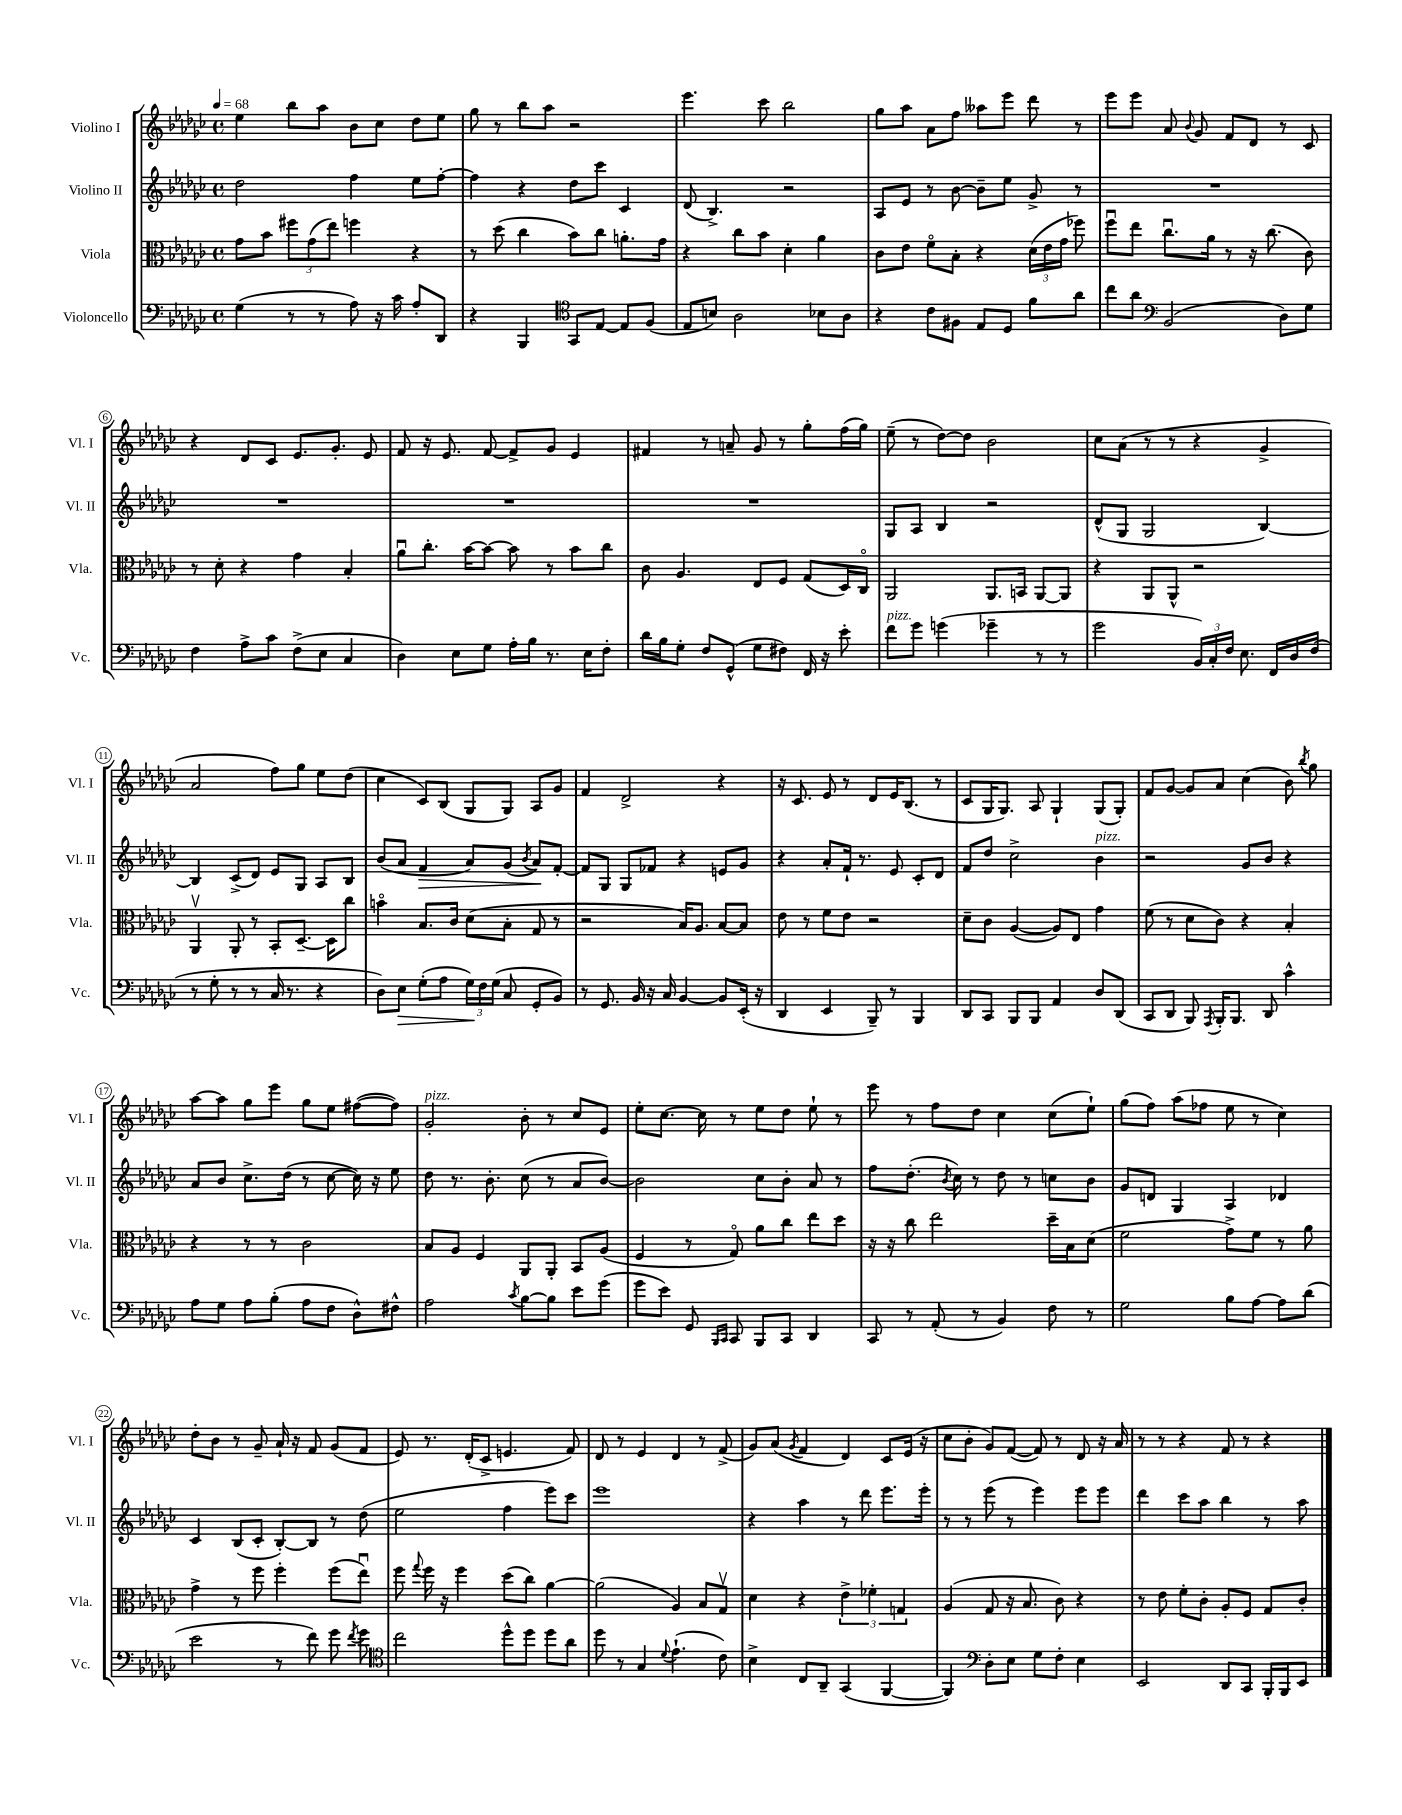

**kern	**kern	**kern	**kern
*staff4	*staff3	*staff2	*staff1
*clefF4	*clefC3	*clefG2	*clefG2
*k[b-e-a-d-g-c-]	*k[b-e-a-d-g-c-]	*k[b-e-a-d-g-c-]	*k[b-e-a-d-g-c-]
*M4/4	*M4/4	*M4/4	*M4/4
*met(c)	*met(c)	*met(c)	*met(c)
*MM68	*MM68	*MM68	*MM68
(4G-	8g-	2dd-	4ee-
.	8b-	.	.
8r	12ff#	.	8bb-
.	(12g-	.	.
8r	.	.	8aa-
.	12ee-)	.	.
8A-)	4ff	4ff	8b-
16r	.	.	8cc-
16c-	.	.	.
8A-'	4r	8ee-	8dd-
8DD-	.	[8ff'	8ee-
=	=	=	=
4r	8r	4ff]	8gg-
.	(8dd-	.	8r
4BBB-	4cc-	4r	8bb-
.	.	.	8aa-
*clefC4	*	*	*
8GG-	8b-)	8dd-	2r
[8E-	8cc-	8ccc-	.
8E-]	8.a'	4c-	.
(8F	.	.	.
.	16g-	.	.
=	=	=	=
8E-	4r	(8d-	4.eee-
8B)	.	4.B-^)	.
2A-	8cc-	.	.
.	8b-	.	8ccc-
.	4d-'	2r	2bb-
8B-	4a-	.	.
8A-	.	.	.
=	=	=	=
4r	8c-	8A-	8gg-
.	8e-	8e-	8aa-
8c-	8fo	8r	8a-
8F#	8B-'	[8b-	8ff
8E-	4r	8b-~]	8aa--
8D-	.	8ee-	8eee-
8f	(24d-	8g-^	8ddd-
.	24e-	.	.
.	24g-	.	.
8a-	8ff-)	8r	8r
=	=	=	=
8cc-	8ffu	1r	8eee-
8a-	8ee-	.	8eee-
*clefF4	*	*	*
(2BB-	8.cc-u	.	8a-
.	.	.	8qqb-
.	.	.	8g-
.	16a-	.	.
.	8r	.	8f
.	16r	.	8d-
.	(8.cc-	.	.
8D-)	.	.	8r
8G-	8c-)	.	8c-
=	=	=	=
4F	8r	1r	4r
.	8d-'	.	.
8A-^	4r	.	8d-
8c-	.	.	8c-
(8F^	4g-	.	8.e-
8E-	.	.	.
.	.	.	8.g-'
4C-	4B-'	.	.
.	.	.	8e-
=	=	=	=
4D-)	8a-u	1r	8f
.	8.cc-'	.	16r
.	.	.	8.e-
8E-	.	.	.
.	[16b-	.	.
8G-	8b-_	.	[8f
16A-'	8b-]	.	8f^]
16B-	.	.	.
8.r	8r	.	8g-
.	8b-	.	4e-
16E-	.	.	.
8F'	8cc-	.	.
=	=	=	=
16d-	8c-	1r	4f#
16B-	.	.	.
8G-'	4.A-	.	.
8F	.	.	8r
(8GG-^^	.	.	8a~
8G-	8E-	.	8g-
8F#)	8F	.	8r
16FF	(8G-	.	8gg-'
16r	.	.	.
8e-'	16D-)	.	(16ff
.	16C-o	.	16gg-)
=	=	=	=
8f	2AA-	8G-	(8ee-~
8g-	.	8A-	8r
(4g	.	4B-	[8dd-)
.	.	.	8dd-]
4g-~	8.AA-	2r	2b-
.	16BB	.	.
8r	[8AA-	.	.
8r	8AA-]	.	.
=	=	=	=
2g-	4r	(8d-^^	8cc-
.	.	8G-	(8a-
.	8AA-	2G-	8r
.	8AA-^^	.	8r
24BB-)	2r	.	4r
24C-'	.	.	.
24F	.	.	.
8.E-	.	.	.
.	.	[4B-)	4g-^
16FF	.	.	.
16D-	.	.	.
(16F	.	.	.
=	=	=	=
8r	4AA-v	4B-]	2a-
8G-'	.	.	.
8r	8AA-'	(8c-^	.
8r	8r	8d-)	.
16C-	8BB-'	8e-	8ff)
8.r	.	.	.
.	[8.D-~	8G-	8gg-
4r	.	8A-	8ee-
.	16D-]	.	.
.	8cc-	8B-	(8dd-
=	=	=	=
8D-)	4bo	(8b-	4cc-
8E-	.	8a-	.
(8G-'	8.B-	4f	8c-)
8A-	.	.	(8B-
.	16c-	.	.
24G-)	(8d-	8a-)	8G-
24F	.	.	.
(24G-	.	.	.
8C-	8B-'	(8g-	8G-)
.	.	8qb-	.
8GG-'	8G-	8a-)	8A-
8BB-)	8r	[8f'	8g-
=	=	=	=
8r	2r	8f]	4f
8.GG-	.	8G-	.
.	.	8G-	2d-^
16BB-	.	.	.
16r	.	8f-	.
16C-	.	.	.
[4BB-	16B-)	4r	.
.	8.A-	.	.
8BB-]	[8B-	8e	4r
(16EE-'	8B-]	8g-	.
16r	.	.	.
=	=	=	=
4DD-	8e-	4r	16r
.	.	.	8.c-
.	8r	.	.
4EE-	8f	8a-'	8e-
.	8e-	16f`	8r
.	.	8.r	.
8BBB-~)	2r	.	8d-
8r	.	8e-	16e-
.	.	.	(8.B-
4BBB-	.	8c-'	.
.	.	8d-	8r
=	=	=	=
8DD-	8d-~	8f	8c-
8CC-	8c-	8dd-	16G-
.	.	.	8.G-)
8BBB-	([4A-	2cc-^	.
8BBB-	.	.	8A-
4AA-	8A-])	.	4G-`
.	8E-	.	.
8D-	4g-	4b-	(8G-
(8DD-	.	.	8G-')
=	=	=	=
8CC-	(8f	2r	8f
8DD-	8r	.	[8g-
8BBB-)	8d-	.	8g-]
8qAAA-	.	.	.
16BBB-'	8c-)	.	8a-
8.BBB-	.	.	.
.	4r	8g-	(4cc-
8DD-	.	8b-	.
4c-^^	4B-'	4r	8b-)
.	.	.	8qbb-
.	.	.	8gg-
=	=	=	=
8A-	4r	8a-	[8aa-
8G-	.	8b-	8aa-]
8A-	8r	8.cc-^	8gg-
(8B-'	8r	.	8eee-
.	.	(16dd-	.
8A-	2c-	8r	8gg-
8F	.	[8cc-	8ee-
8D-^^)	.	16cc-])	([8ff#
.	.	16r	.
8F#^^	.	8ee-	8ff#])
=	=	=	=
2A-	8B-	8dd-	2g-'
.	8A-	8.r	.
.	4F	.	.
.	.	8.b-'	.
8qc-	.	.	.
[8B-	8AA-	(8cc-	8b-'
8B-]	8AA-'	8r	8r
8e-	8BB-	8a-	8cc-
(8g-	(8A-	[8b-)	8e-
=	=	=	=
8g-	4F	2b-]	8ee-'
8e-)	.	.	[8.cc-
8GG-	8r	.	.
.	.	.	16cc-]
16qqBBB-	.	.	.
16qqCC-	.	.	.
8CC-	8G-o)	.	8r
8BBB-	8a-	8cc-	8ee-
8CC-	8cc-	8b-'	8dd-
4DD-	8ee-	8a-	8ee-`
.	8dd-	8r	8r
=	=	=	=
8CC-	16r	8ff	8eee-
.	16r	.	.
8r	8cc-	(8.dd-'	8r
(8AA-'	2ee-	.	8ff
.	.	8qb-	.
.	.	16cc-)	.
8r	.	8r	8dd-
4BB-)	.	8dd-	4cc-
.	.	8r	.
8F	16dd-~	8cc	(8cc-
.	16B-	.	.
8r	(8d-	8b-	8ee-`)
=	=	=	=
2G-	2f	8g-	(8gg-
.	.	8d	8ff)
.	.	4G-	(8aa-
.	.	.	8ff-
8B-	8g-^)	4A-	8ee-
[8A-	8f	.	8r
8A-]	8r	4d-	4cc-)
(8d-	8a-	.	.
=	=	=	=
2e-	4g-^	4c-	8dd-'
.	.	.	8b-
.	8r	(8B-	8r
.	8ff	8c-'	8g-~
8r	4ff'	[8B-')	16a-`
.	.	.	16r
8f)	.	8B-]	8f
8g-	(8ff	8r	(8g-
8qf	.	.	.
8g-	8ee-u)	(8dd-	8f
=	=	=	=
*clefC4	*	*	*
2cc-	8ff	2ee-	8e-)
.	8qqgg-	.	.
.	16ff	.	8.r
.	16r	.	.
.	4ff	.	.
.	.	.	(16d-'
.	.	.	8c-^
8dd-^^	(8dd-	4ff	4.e
8dd-	8cc-)	.	.
8dd-	[4a-	8eee-)	.
8a-	.	8ccc-	8f)
=	=	=	=
8dd-	(2a-]	1eee-	8d-
8r	.	.	8r
4G-	.	.	4e-
8qqd-	.	.	.
(4.e-`	4A-)	.	4d-
.	8B-	.	8r
8c-)	8G-v	.	(8f^
=	=	=	=
4B-^	4d-	4r	8g-)
.	.	.	(8a-
.	.	.	8qg-
8C-	4r	4aa-	4f
8AA-~	.	.	.
(4GG-	6e-^	8r	4d-)
.	.	8ddd-	.
.	6f-'	.	.
[4FF	.	8.eee-	8c-
.	6G	.	.
.	.	.	(16e-
.	.	16eee-'	16r
=	=	=	=
4FF])	(4A-	8r	8cc-
.	.	8r	8b-'
*clefF4	*	*	*
8D-'	8G-	(8eee-	8g-)
8E-	16r	8r	([8f
.	8.B-	.	.
8G-	.	4eee-)	8f])
8F'	8c-)	.	8r
4E-	4r	8eee-	8d-
.	.	8eee-	16r
.	.	.	16a-
=	=	=	=
2EE-	8r	4ddd-	8r
.	8e-	.	8r
.	8f'	8ccc-	4r
.	8c-'	8aa-	.
8DD-	8A-'	4bb-	8f
8CC-	8F	.	8r
16BBB-'	8G-	8r	4r
16BBB-	.	.	.
8EE-	8c-'	8aa-	.
==	==	==	==
*-	*-	*-	*-
